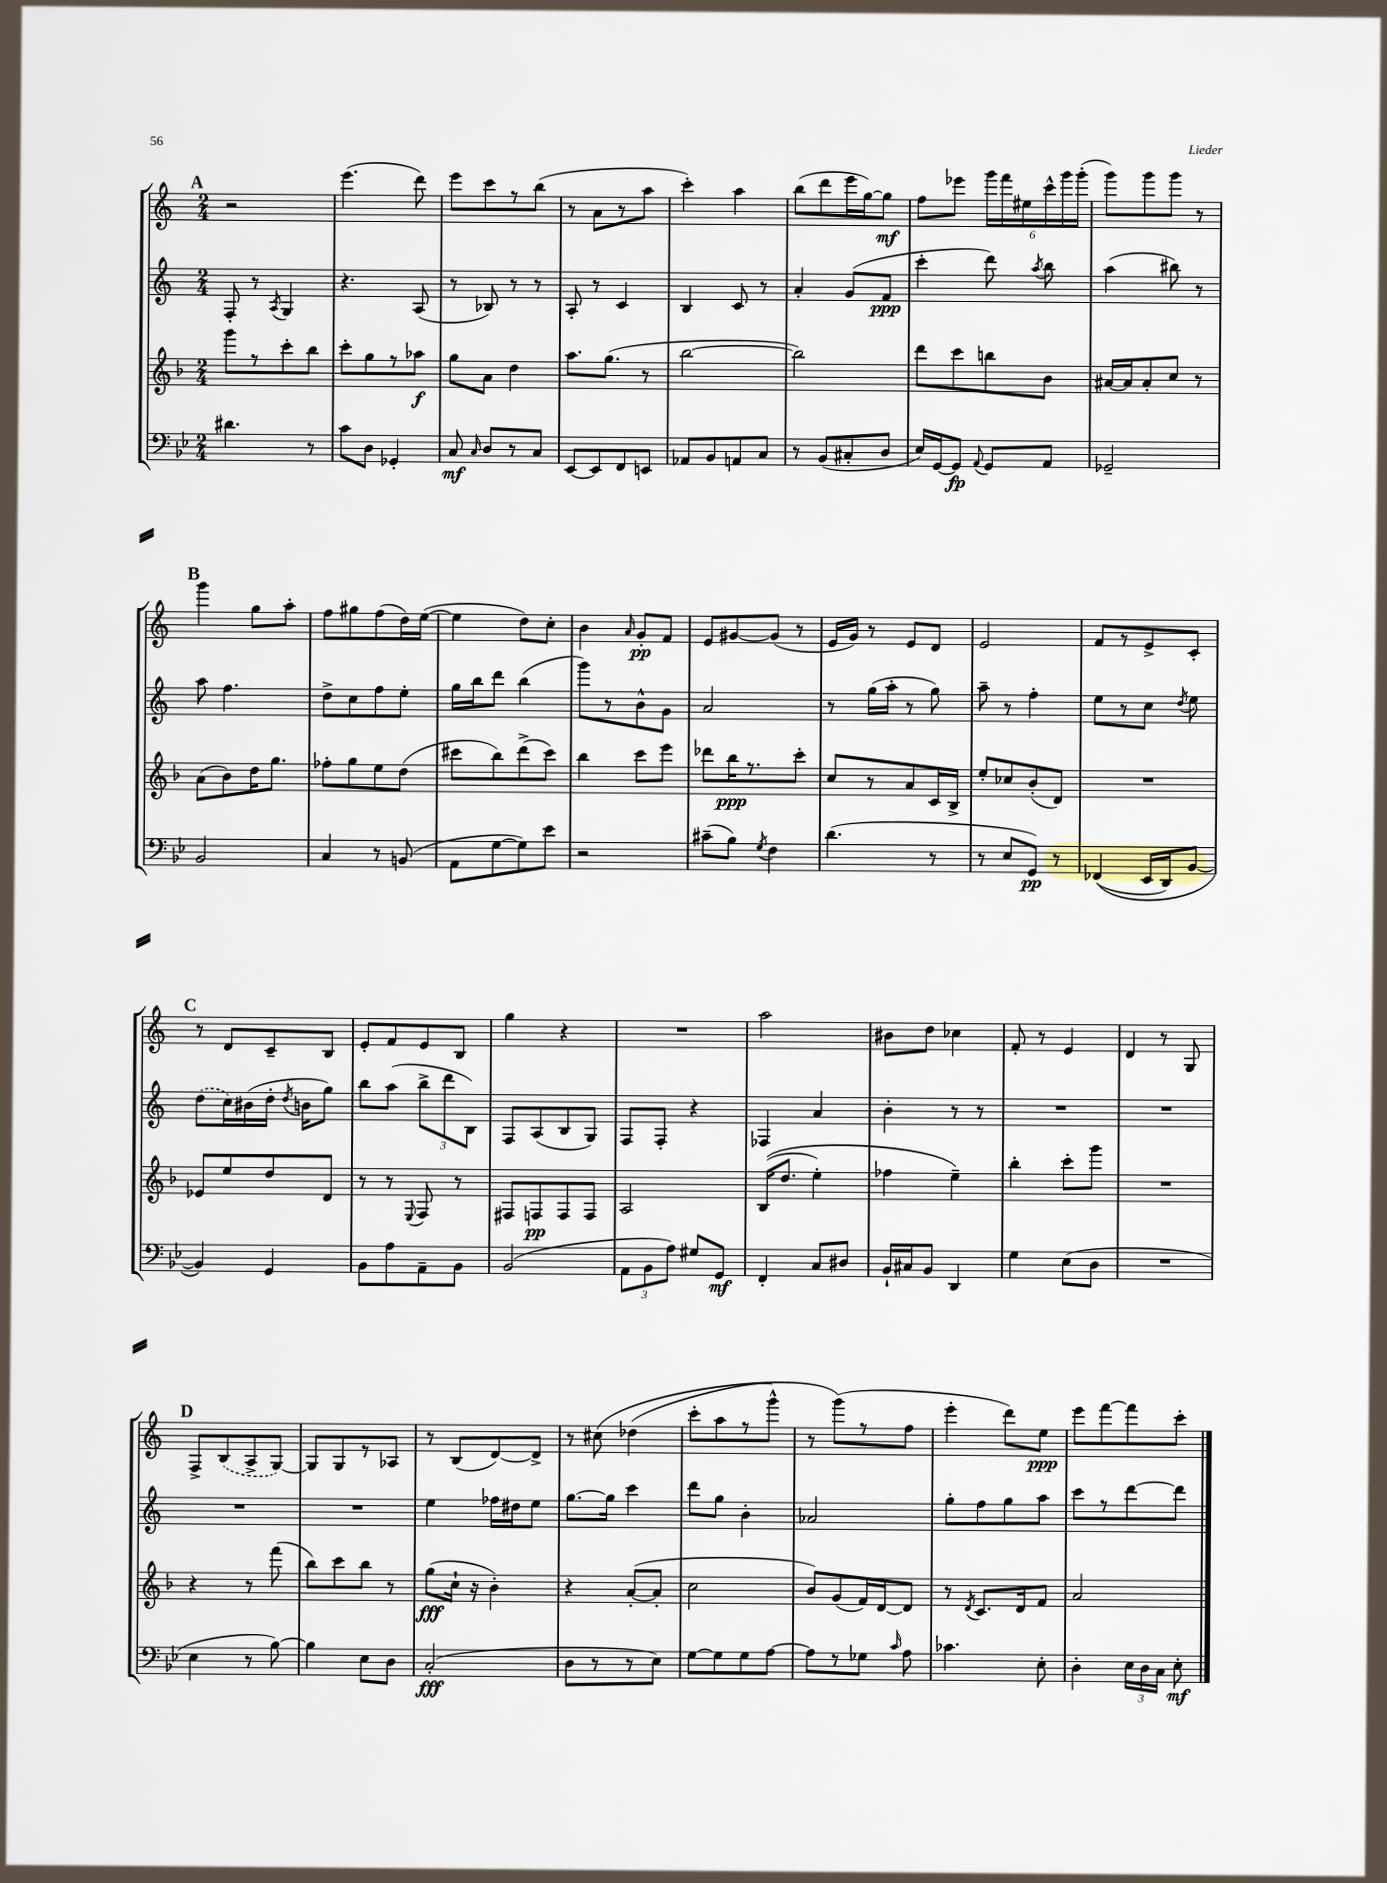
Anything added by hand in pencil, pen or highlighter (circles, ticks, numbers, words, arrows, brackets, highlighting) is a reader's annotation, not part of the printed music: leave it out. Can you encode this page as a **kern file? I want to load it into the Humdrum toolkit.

**kern	**kern	**kern	**kern
*staff4	*staff3	*staff2	*staff1
*clefF4	*clefG2	*clefG2	*clefG2
*k[b-e-]	*k[b-]	*k[]	*k[]
*M2/4	*M2/4	*M2/4	*M2/4
4.d#\	8ggg\L	8F'/	2r
.	8r	8r	.
.	.	8qA/	.
.	8ccc'\	4G/	.
8r	8bb-\J	.	.
=	=	=	=
8c\L	8ccc'\L	4.r	(4.eee\
8D\J	8gg\	.	.
4GG-'/	8r	.	.
.	8aa-\J	(8A/	8ddd\)
=	=	=	=
8C/	8gg\L	8r	8eee\L
16qqC/	.	.	.
8D/L	8a\J	8B-/)	8ccc\
8r	4dd\	8r	8r
8C/J	.	8r	(8bb\J
=	=	=	=
[8EE-/L	8.aa\L	8A'/	8r
8EE-/]	.	8r	8a\L
.	(8.gg\J	.	.
8FF/	.	4c/	8r
8EE/J	8r	.	8aa\J
=	=	=	=
8AA-/L	[2bb-\	4B/	4ccc'\)
8BB-/	.	.	.
8AA/	.	8c/	4aa\
8C/J	.	8r	.
=	=	=	=
8r	2bb-\])	4a'/	(8bb\L
(8BB-/L	.	.	8ddd\
8C#'/	.	(8g/L	16eee\L
.	.	.	[16gg\J)
8D/J	.	8f/J	8gg\]J
=	=	=	=
16E-/LL)	8ddd\L	4ccc'\	8ff\L
[16GG/J	.	.	.
8GG/]J	8ccc\	.	8eee-\J
8qqAA/	.	.	.
8GG/L	8bb\	8ddd\)	24ggg\LL
.	.	.	24fff\
.	.	.	24ee#\
.	.	8qaa/	.
8AA/J	8b-\J	8bb\	24ccc^^\
.	.	.	24ggg\
.	.	.	(24ggg'\JJ
=	=	=	=
2GG-~/	[16a#/LL	(4aa\	8ggg\L)
.	16a#/]J	.	.
.	8a#'/	.	8ggg\
.	8cc/J	8bb#\)	8ggg\J
.	8r	8r	8r
=	=	=	=
2BB-/	(8a\L	8aa\	4ggg\
.	8b-\)	4.ff\	.
.	16dd\K	.	8gg\L
.	8.gg\J	.	.
.	.	.	8aa'\J
=	=	=	=
4C/	8ff-'\L	8dd^\L	8ff\L
.	8gg\	8cc\	8gg#\
8r	8ee\	8ff\	(8ff\
(8BB/	(8dd\J	8ee'\J	16dd\L)
.	.	.	([16ee\JJ
=	=	=	=
8AA\L	8ccc#\L	16gg\LL	4ee\]
.	.	16bb\J	.
[8G\	8bb-\)	8ddd\J	.
8G\])	(8ddd^\	(4bb\	8dd\L)
8e-\J	8ccc#\J)	.	8cc'\J
=	=	=	=
2r	4bb-\	8ggg\L)	4b\
.	.	8r	.
.	.	.	16qqa/
.	8ccc\L	8b^^\	8g'/L
.	8eee\J	8g\J	8f/J
=	=	=	=
(8c#~\L	8ddd-\L	2a/	8e/L
8B-\J)	16bb-\K	.	[8g#/
.	8.r	.	.
8qG/	.	.	.
4F\	.	.	(8g#/]J
.	8ccc'\J	.	8r
=	=	=	=
(4.d\	8cc/L	8r	16e/LL
.	.	.	16g/JJ)
.	8r	(16gg\LL	8r
.	.	16aa'\JJ	.
.	8a/	8r	8e/L
8r	16c/L	8gg\)	8d/J
.	16B-^/JJ	.	.
=	=	=	=
8r	8ee'/L	8aa~\	2e/
8E-/L	8cc-/	8r	.
8GG/J)	(8b-'/	4ff'\	.
8r	8d/J)	.	.
=	=	=	=
&((4FF-/	2r	8ee\L	8f/L
.	.	8r	8r
16EE-/LL	.	8cc\J	8e^/
16DD/J)	.	.	.
.	.	8qdd/	.
[8BB-/J	.	8ee\	8c'/J
=	=	=	=
4BB-/]&)	8e-/L	(8dd\L	8r
.	8ee/	16cc\L)	8d/L
.	.	(16b#\	.
4GG/	8dd/	16dd'\JJ	8c~/
.	.	8qdd/	.
.	.	16b\LK	.
.	8d/J	8gg\J)	8B/J
=	=	=	=
8BB-\L	8r	8bb\L	8e'/L
8A\	8r	(8aa\J	8f/
.	8qqE/	.	.
8AA~\	8F/	12bb^\L	8e/
.	.	12ddd\	.
8BB-\J	8r	.	8B/J
.	.	12B\J)	.
=	=	=	=
(2BB-/	8F#/L	8F/L	4gg\
.	8F/	(8A/	.
.	8F/	8B/	4r
.	8F/J	8G/J)	.
=	=	=	=
12AA\L	2A/	8F/L	2r
12BB-\	.	.	.
.	.	8F'/J	.
12A\J)	.	.	.
8G#/L	.	4r	.
8GG/J	.	.	.
=	=	=	=
4FF'/	&((16B-/LK	4F-/	2aa\
.	8.dd/J	.	.
8C/L	4ee'\)	4a/	.
8D#/J	.	.	.
=	=	=	=
16BB-`/LL	4ff-\	4b'\	8b#\L
16C#/J	.	.	.
8BB-/J	.	.	8dd\J
4DD/	4ee~\&)	8r	4cc-\
.	.	8r	.
=	=	=	=
4G\	4bb-'\	2r	8f'/
.	.	.	8r
(8E-\L	8ccc'\L	.	4e/
8D\J	8ggg\J	.	.
=	=	=	=
2r	2r	2r	4d/
.	.	.	8r
.	.	.	8G/
=	=	=	=
4E-\	4r	2r	8F^/L
.	.	.	(8B/
8r	8r	.	8A^/
[8B-\)	(8fff\	.	[8G/J)
=	=	=	=
4B-\]	8bb-\L)	2r	8G/]L
.	8ccc\	.	8G/
8E-\L	8bb-\J	.	8r
8D\J	8r	.	8A-/J
=	=	=	=
(2C'/	(8gg\L	4ee\	8r
.	16cc`\Jk	.	(8B/L
.	16r	.	.
.	4b-'\)	16ff-\LL	[8d/)
.	.	16dd#\J	.
.	.	8ee\J	8d^/]J
=	=	=	=
8D\L	4r	[8.gg\L	8r
8r	.	.	&(8cc#\
.	.	16gg\]Jk	.
8r	([8a'/L	4ccc\	(4dd-\
8E-\J)	8a'/]J	.	.
=	=	=	=
[8G\L	2cc\	8ddd\L	8ccc'\L
8G\]	.	8gg\J	8aa\
8G\	.	4b'\	8r
[8A\J	.	.	8ggg^^\J)
=	=	=	=
8A\]L	8b-/L)	2a-/	8r
8r	(8g/	.	(8ggg\L&)
8G-\J	16f/L)	.	8r
.	[16d/J	.	.
16qqc/	.	.	.
8A\	8d/]J	.	8ff\J
=	=	=	=
4.c-\	8r	8gg'\L	4eee'\
.	8qd/	.	.
.	8.c/L	8ff\	.
.	.	8gg\	8ddd\L)
.	16d/k	.	.
8E-'\	8f/J	8aa\J	8ee\J
=	=	=	=
4D'\	2a/	8ccc\L	8eee\L
.	.	8r	[8fff\
24E-\LL	.	[8ddd\	8fff\]
24D\	.	.	.
24C\JJ	.	.	.
8E-'\	.	8ddd\]J	8ccc'\J
==	==	==	==
*-	*-	*-	*-
